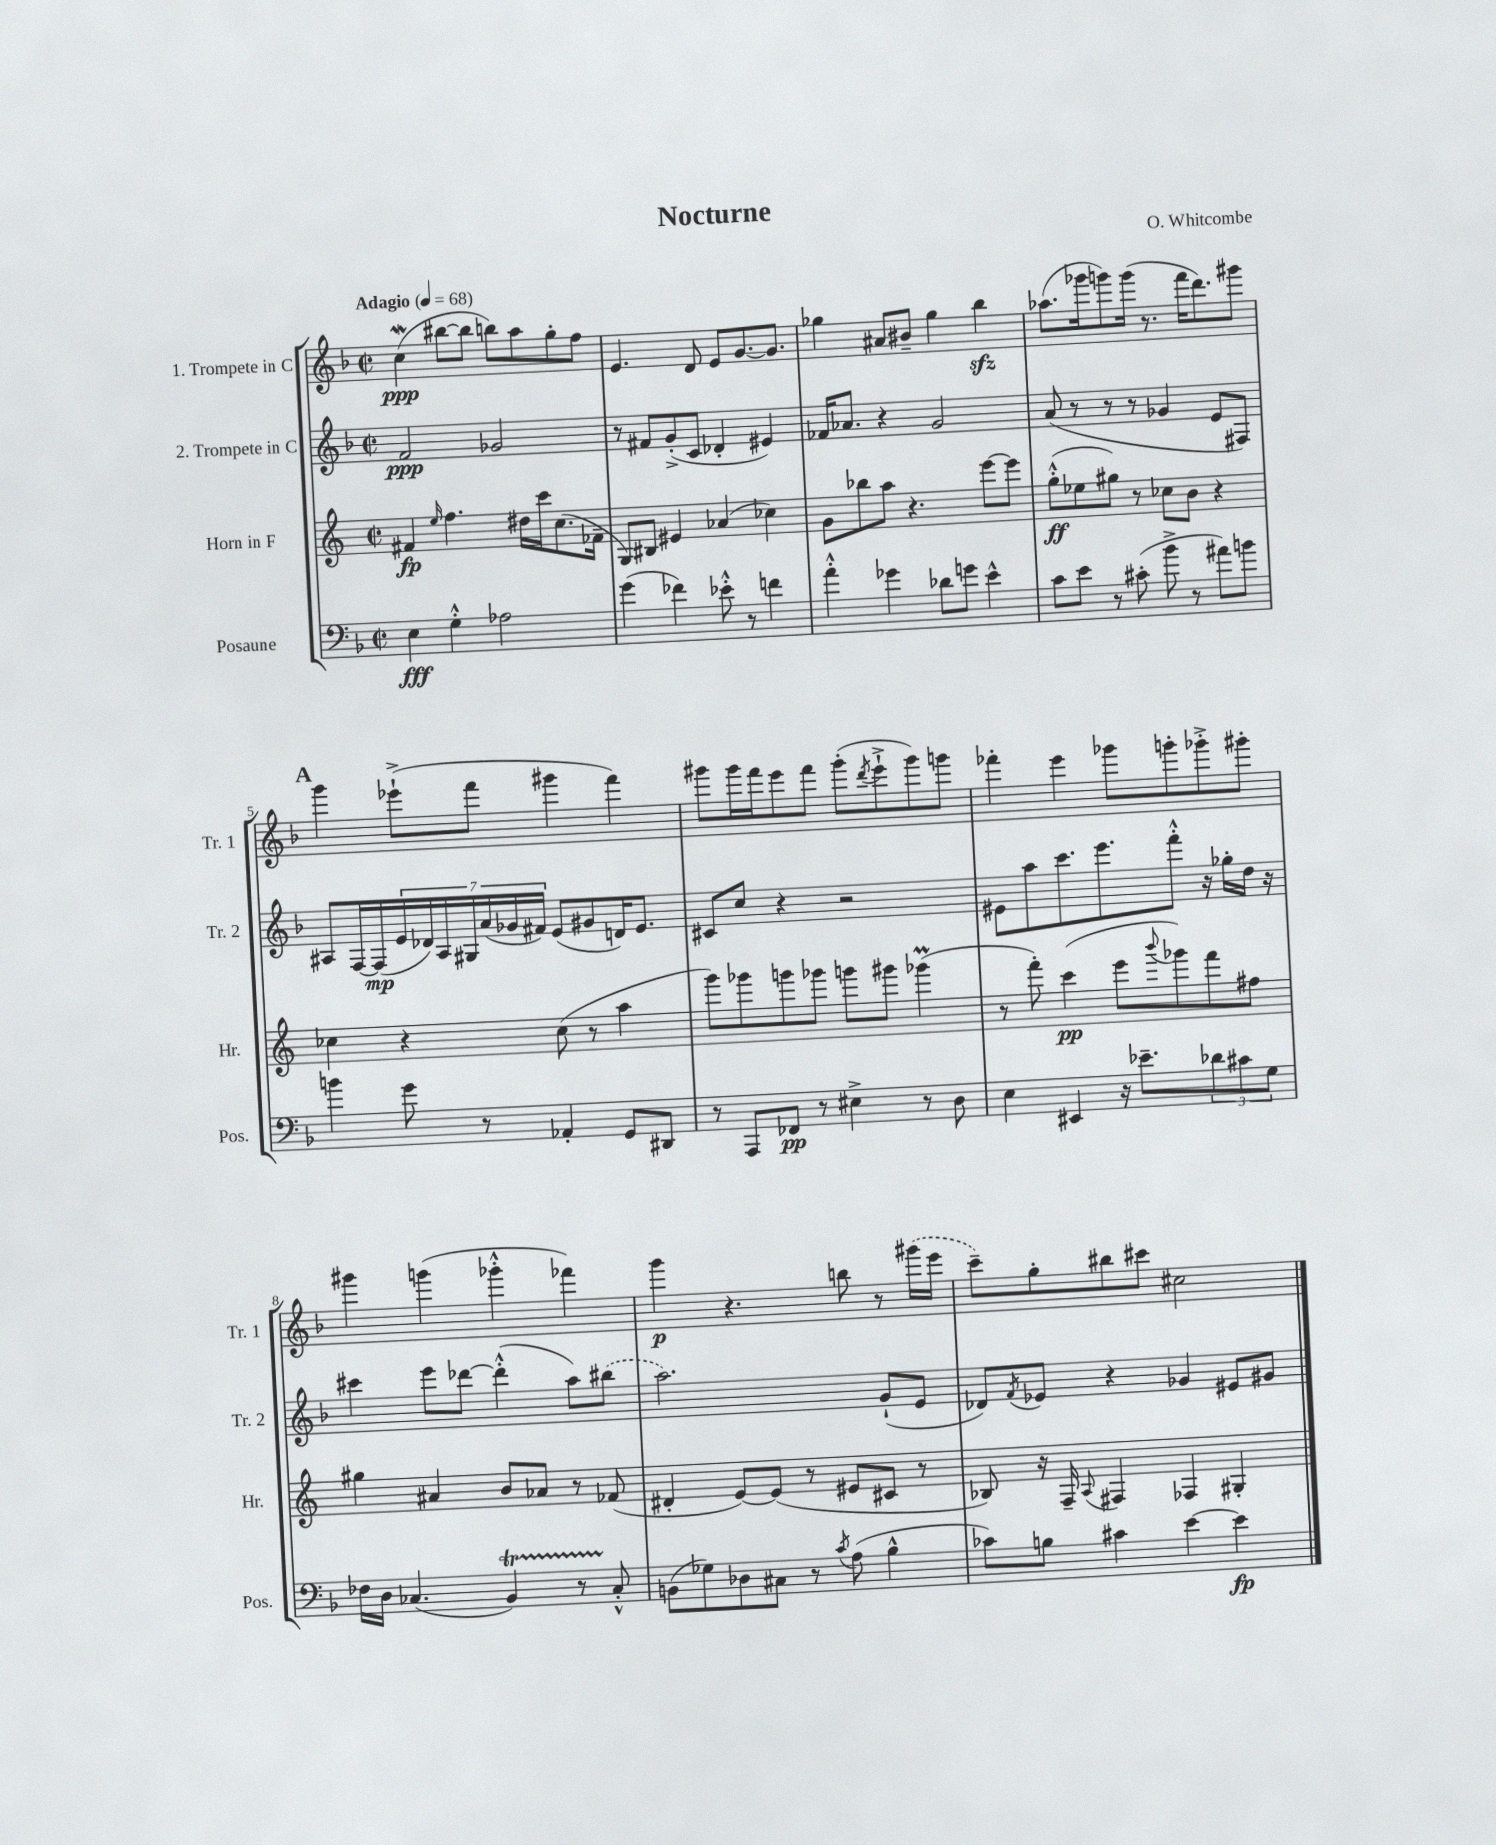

**kern	**kern	**kern	**kern
*staff4	*staff3	*staff2	*staff1
*clefF4	*clefG2	*clefG2	*clefG2
*k[b-]	*k[]	*k[b-]	*k[b-]
*M2/2	*M2/2	*M2/2	*M2/2
*met(c|)	*met(c|)	*met(c|)	*met(c|)
*MM68	*MM68	*MM68	*MM68
4E	4f#	2f	(4cc
.	16qqee	.	.
4G'^^	4.ff	.	[8bb#
.	.	.	8bb#]
2A-	.	2g-	8bb)
.	16dd#	.	8aa
.	16ccc	.	.
.	(8.cc	.	8gg'
.	.	.	8ff
.	16f-~	.	.
=	=	=	=
(4g	8G)	8r	4.e
.	8B#	8f#	.
4f-)	4e#	(8g'^	.
.	.	8c	8d
8e-'^^	(4a-	4d-'	8e
8r	.	.	[8.g
4f	4cc-)	4e#)	.
.	.	.	8.g]
=	=	=	=
4a'^^	8g	16f-	4gg-
.	.	8.a-	.
.	8bb-	.	.
4g-	8aa	4r	8a#
.	4.r	.	8b#~
8d-	.	2g	4gg-
8g	.	.	.
4e^^	[8eee	.	4bb-
.	8eee]	.	.
=	=	=	=
8c	(8gg'^^	(8a	(8.aa-
8e	8ee-	8r	.
.	.	.	16ggg-
8r	8gg#)	8r	8ggg)
(8c#'	8r	8r	(16ggg
.	.	.	8.r
8b-^	8cc-	4g-	.
8r	8b	.	16fff
.	.	.	8.ddd)
8a#)	4r	8e	.
8b	.	8F#)	8ggg#
=	=	=	=
4b	4cc-	8A#	4ggg
.	.	[16F	.
.	.	(16F]	.
8g	4r	28e	(8eee-`^
.	.	28d-)	.
.	.	28A#	.
.	.	28G#	.
8r	.	.	8fff
.	.	(28a	.
.	.	28g-	.
.	.	28f#)	.
4AA-'	(8cc-	(8e	4ggg#
.	8r	8g#	.
8GG	4aa	16d)	4fff)
.	.	8.e	.
8DD#	.	.	.
=	=	=	=
8r	8ggg)	8c#	8ggg#
8AAA	8ggg-	8cc	16ggg#
.	.	.	16fff
8FF-	8ggg	4r	8eee
8r	8ggg-	.	8fff
4E#^	8ggg	2r	(8ggg#'
.	.	.	8qddd
.	8ggg#	.	8eee`^
8r	(4ggg-	.	8ggg#)
8D	.	.	8ggg
=	=	=	=
4E	8r	8e#	4fff-'
.	8fff')	8aa	.
4EE#	(4ccc	8.ccc	4eee
.	.	8.eee	.
16r	8eee	.	8ggg-
8.e-~	.	.	.
.	8qqbbb	.	.
.	8ggg-)	8fff'^^	8ggg'
12d-	8fff	16r	8ggg-'^
.	.	16gg-'	.
12c#	.	.	.
.	8ff#	16dd	8ggg#'
12G	.	.	.
.	.	16r	.
=	=	=	=
16F-	4gg#	4ccc#	4ggg#
16D	.	.	.
(4.C-	.	.	.
.	4a#	8eee	(4ggg
.	.	[8ddd-	.
4BB-)	8b	(4ddd-'^^]	4ggg-'^^
.	8a-	.	.
8r	8r	8aa)	4fff-)
8C-'^^	(8f-	(8bb#	.
=	=	=	=
(8BB	4d#'	2.aa)	4ggg
8G-)	.	.	.
8D-	[8e)	.	4.r
8C#	(8e]	.	.
8r	8r	.	.
8qc	.	.	.
(8A	8e#	.	8bb
4B-^^	8c#	(8g`	8r
.	8r	8e	(16ggg#
.	.	.	16eee
=	=	=	=
8c-)	8B-)	8d-)	8ccc~)
.	.	8qf	.
8B	16r	8e-	8gg'
.	16F~	.	.
.	8qqA	.	.
4c#	4F#	4r	8bb#
.	.	.	8ccc#
[4e	4F-	4g-	2cc#
4e]	4G#'	8e#	.
.	.	8g#	.
==	==	==	==
*-	*-	*-	*-
